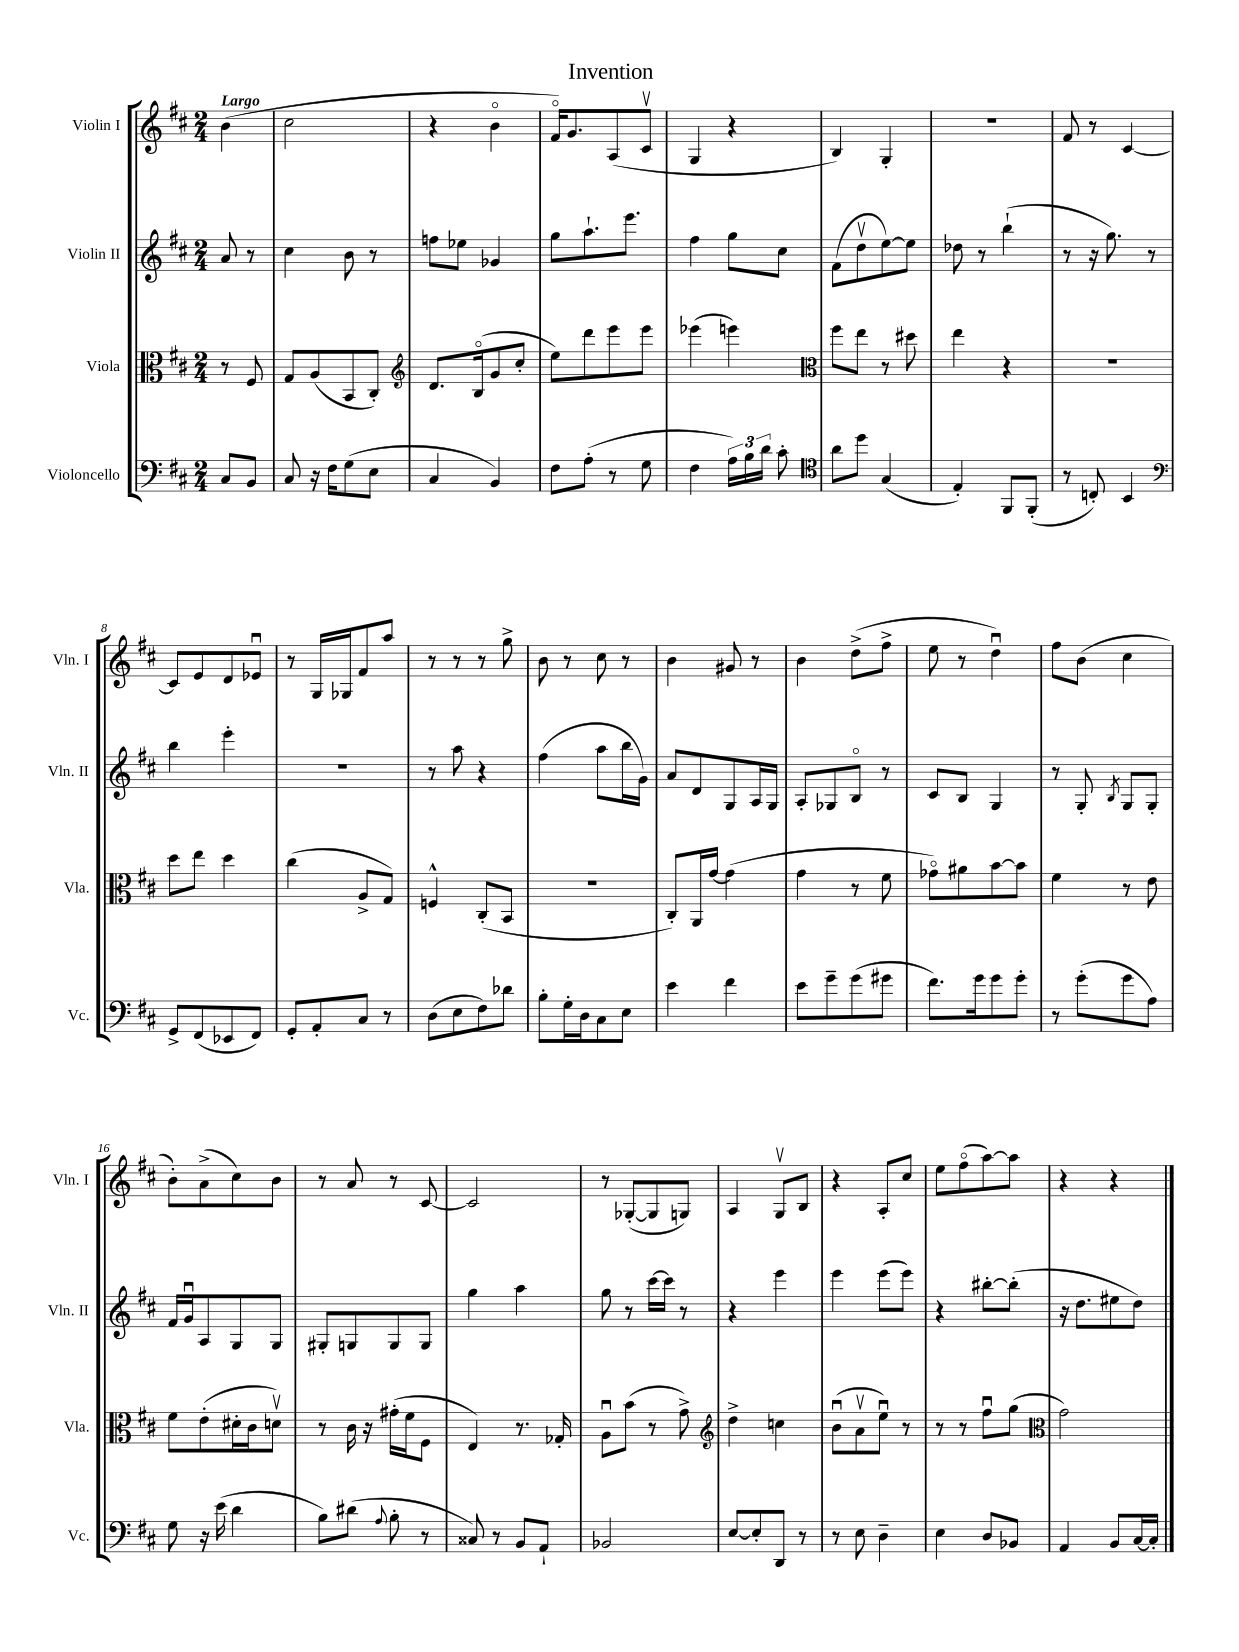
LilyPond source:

\header { title = "Invention" }
<<
\new StaffGroup <<
\new Staff = "s0" \with { instrumentName = "Violin I" shortInstrumentName = "Vln. I" } {
    \clef treble \key d \major \numericTimeSignature \time 2/4 \partial 4 \tempo "Largo"
    \autoBeamOff b'4( |
    cis''2 |
    r4 b'4\flageolet |
    fis'16[\flageolet) g'8. a8( cis'8]\upbow |
    g4 r4 |
    b4) g4-. |
    r2 |
    fis'8 r8 cis'4~ |
    cis'8[ e'8 d'8 ees'8]\downbow |
    r8 g16[ ges16 fis'8 a''8] |
    r8 r8 r8 g''8-> |
    b'8 r8 cis''8 r8 |
    b'4 gis'8 r8 |
    b'4 d''8[->( fis''8]-> |
    e''8 r8 d''4\downbow) |
    fis''8[ b'8]( cis''4 |
    b'8[-.) a'8->( cis''8) b'8] |
    r8 a'8 r8 cis'8~ |
    cis'2 |
    r8 ges8[~-.( ges8 g8]) |
    a4 g8[\upbow b8] |
    r4 a8[-. cis''8] |
    e''8[ fis''8\flageolet( a''8~) a''8] |
    r4 r4 \bar "|." |
}
\new Staff = "s1" \with { instrumentName = "Violin II" shortInstrumentName = "Vln. II" } {
    \clef treble \key d \major \numericTimeSignature \time 2/4 \partial 4
    \autoBeamOff a'8 r8 |
    cis''4 b'8 r8 |
    f''8[ ees''8] ges'4 |
    g''8[ a''8.-! e'''8.] |
    fis''4 g''8[ cis''8] |
    fis'8[( d''8\upbow e''8~) e''8] |
    des''8 r8 b''4-!( |
    r8 r16 g''8.) r8 |
    b''4 e'''4-. |
    R2 |
    r8 a''8 r4 |
    fis''4( a''8[ b''16 g'16]) |
    a'8[ d'8 g8 a16 g16] |
    a8[-. ges8 b8]\flageolet r8 |
    cis'8[ b8] g4 |
    r8 g8-. \acciaccatura { b8 } g8[ g8]-. |
    fis'16[ g'16\downbow a8 g8 g8] |
    gis8[-. g8 g8 g8] |
    g''4 a''4 |
    g''8 r8 cis'''16[~ cis'''16] r8 |
    r4 e'''4 |
    e'''4 e'''8[( e'''8]) |
    r4 bis''8[~-. bis''8]-.( |
    r16 d''8.[ eis''8 d''8]) \bar "|." |
}
\new Staff = "s2" \with { instrumentName = "Viola" shortInstrumentName = "Vla." } {
    \clef alto \key d \major \numericTimeSignature \time 2/4 \partial 4
    \autoBeamOff r8 fis8 |
    g8[ a8( b,8 cis8]-.) |
    \clef treble d'8.[ b16\flageolet( g'8 cis''8]-. |
    e''8[) d'''8 e'''8 e'''8] |
    ees'''4( e'''4) |
    \clef alto fis''8[ e''8] r8 dis''8 |
    e''4 r4 |
    R2 |
    d''8[ e''8] d''4 |
    cis''4( a8[-> g8]) |
    f4-^ cis8[-.( b,8] |
    r2 |
    cis8[-.) a,16 g'16]~ g'4( |
    g'4 r8 fis'8 |
    ges'8[\flageolet) ais'8 b'8~ b'8] |
    fis'4 r8 e'8 |
    fis'8[ e'8-.( dis'16-. cis'16 d'8]\upbow) |
    r8 cis'16 r16 gis'16[-.( fis'16 fis8] |
    e4) r8. ges16-. |
    a8[\downbow b'8]( r8 g'8->) |
    \clef treble d''4-> c''4 |
    b'8[\downbow( a'8\upbow e''8]\downbow) r8 |
    r8 r8 fis''8[\downbow g''8]( |
    \clef alto g'2) \bar "|." |
}
\new Staff = "s3" \with { instrumentName = "Violoncello" shortInstrumentName = "Vc." } {
    \clef bass \key d \major \numericTimeSignature \time 2/4 \partial 4
    \autoBeamOff cis8[ b,8] |
    cis8 r16 fis16[ g8( e8] |
    cis4 b,4) |
    fis8[ a8]-.( r8 g8 |
    fis4 \tuplet 3/2 { a16[) b16 d'16] } cis'8-. |
    \clef tenor a'8[ d''8] g4( |
    e4-.) fis,8[ fis,8]-.( |
    r8 c8-.) b,4 |
    \clef bass g,8[-> fis,8( ees,8 fis,8]) |
    g,8[-. a,8-. cis8] r8 |
    d8[( e8 fis8) des'8] |
    b8[-. g16-. d16 cis8 e8] |
    e'4 fis'4 |
    e'8[ g'8-- g'8( gis'8] |
    fis'8.[) g'16 g'8 g'8]-. |
    r8 g'8[-.( g'8 a8]) |
    g8 r16 e'16( d'4 |
    b8[) dis'8]( \appoggiatura { a8 } b8-. r8 |
    cisis8) r8 b,8[ a,8]-! |
    bes,2 |
    e8[~ e8-. d,8] r8 |
    r8 e8 d4-- |
    e4 d8[ bes,8] |
    a,4 b,8[ cis16~ cis16]-. \bar "|." |
}
>>
>>
